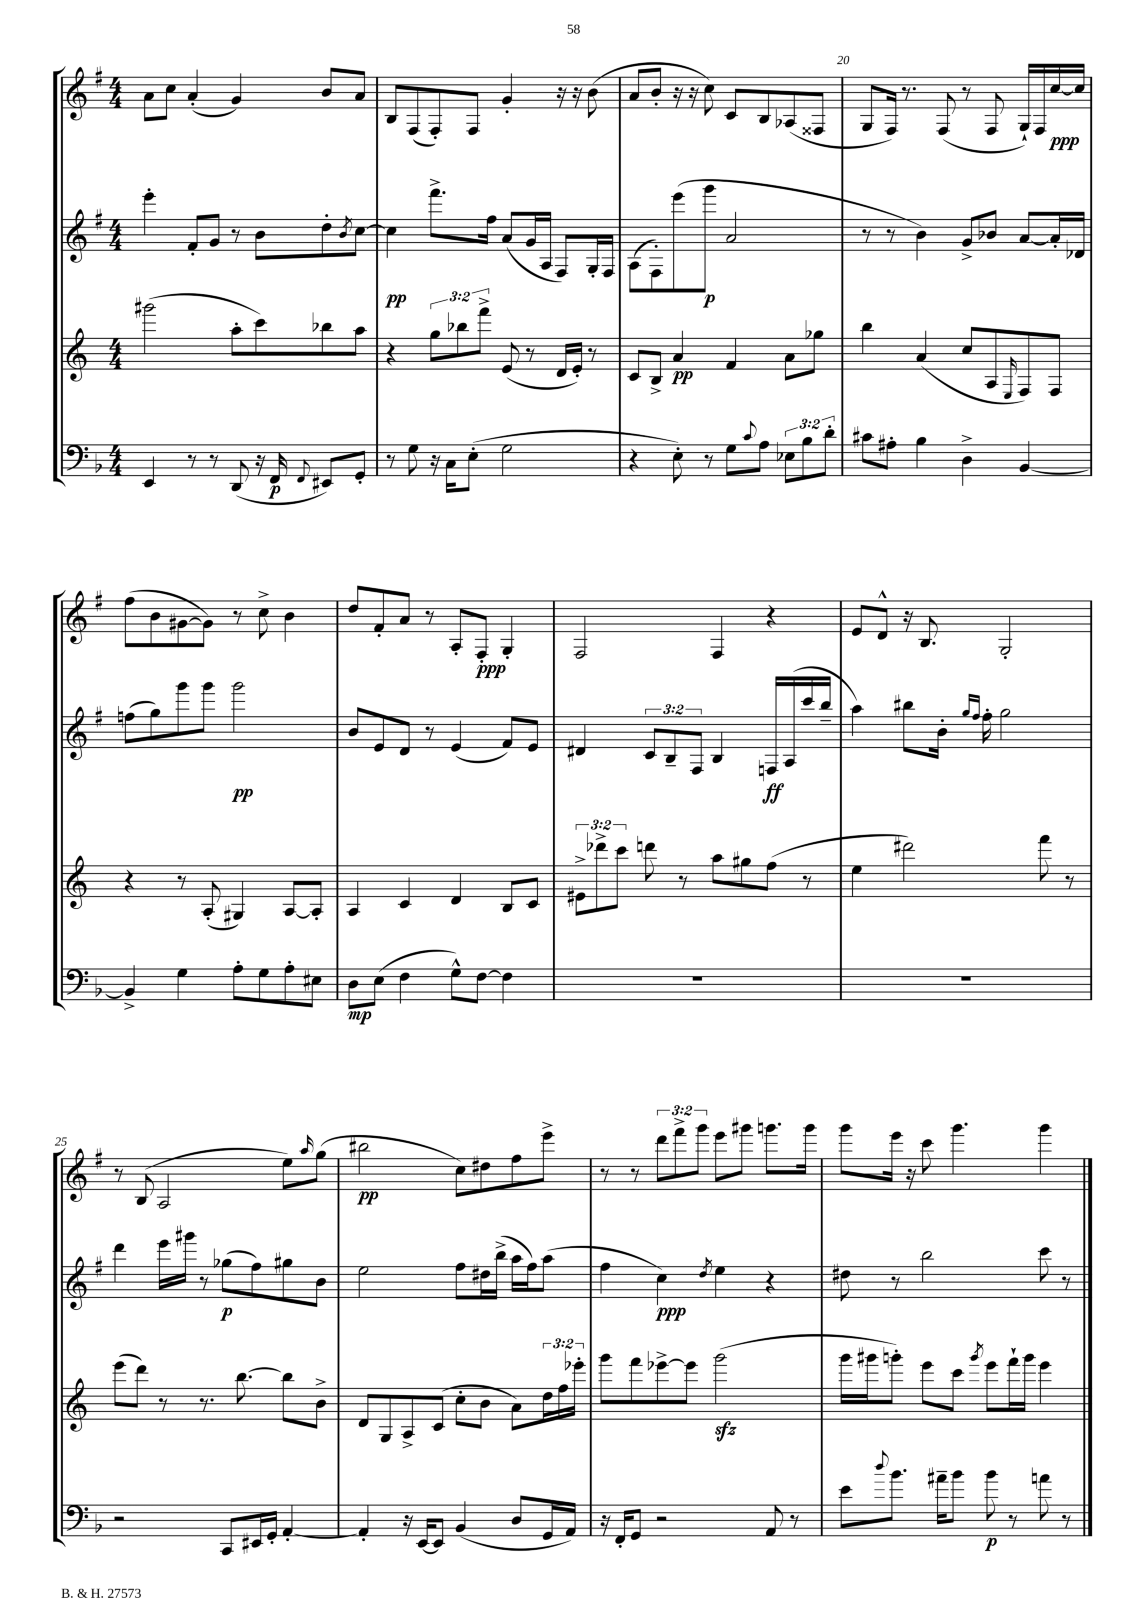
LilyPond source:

<<
\new StaffGroup <<
\new Staff = "s0" {
    \clef treble \key g \major \numericTimeSignature \time 4/4 \override Staff.TupletNumber.text = #tuplet-number::calc-fraction-text
    a'8 c''8 a'4-.( g'4) b'8 a'8 |
    b8 fis8( fis8-.) fis8 g'4-. r16 r16 b'8( |
    a'8 b'8-. r16 r16 c''8) c'8 b8 aes8( fisis8 |
    g8 fis16) r8. fis8( r8 fis8 g16-!) fis16 c''16~\ppp c''16 |
    fis''8( b'8 gis'8~ gis'8) r8 c''8-> b'4 |
    d''8 fis'8-. a'8 r8 a8-. fis8-.\ppp g4-. |
    fis2 fis4 r4 |
    e'8 d'8-^ r16 b8. g2-. |
    r8 b8( a2 e''8) \grace { a''16 } g''8( |
    bis''2\pp c''8) dis''8 fis''8 e'''8-> |
    r8 r8 \tuplet 3/2 { d'''8 fis'''8-> g'''8 } e'''8 gis'''8 g'''8. g'''16 |
    g'''8 e'''16 r16 c'''8 g'''4. g'''4 \bar "|." |
}
\new Staff = "s1" {
    \clef treble \key g \major \numericTimeSignature \time 4/4 \override Staff.TupletNumber.text = #tuplet-number::calc-fraction-text
    e'''4-. fis'8-. g'8 r8 b'8 d''8-. \acciaccatura { b'8 } c''8~ |
    c''4\pp fis'''8.-> fis''16 a'8( g'16 a16 fis8) g16-. fis16 |
    a8( fis8-.) e'''8( g'''8\p a'2 |
    r8 r8 b'4) g'8-> bes'8 a'8~ a'16-. des'16 |
    f''8( g''8) g'''8 g'''8 g'''2\pp |
    b'8 e'8 d'8 r8 e'4( fis'8) e'8 |
    dis'4 \tuplet 3/2 { c'8 b8-- fis8 } b4 f16\ff a16( c'''16 b''16-- |
    a''4) bis''8 b'16-. \grace { g''16 fis''16 } fis''16-. g''2 |
    d'''4 e'''16 gis'''16 r8 ges''8\p( fis''8) gis''8 b'8 |
    e''2 fis''8 dis''16 b''16->( a''16 fis''16) a''8( |
    fis''4 c''4\ppp) \acciaccatura { d''8 } e''4 r4 |
    dis''8 r8 b''2 c'''8 r8 \bar "|." |
}
\new Staff = "s2" {
    \clef treble \key c \major \numericTimeSignature \time 4/4 \override Staff.TupletNumber.text = #tuplet-number::calc-fraction-text
    gis'''2( a''8-. c'''8) bes''8 a''8 |
    r4 \tuplet 3/2 { g''8 bes''8 f'''8-> } e'8( r8 d'16 e'16-.) r8 |
    c'8 b8-> a'4\pp f'4 a'8 ges''8 |
    b''4 a'4( c''8 a8 \grace { e16 } f8) f8 |
    r4 r8 a8-.( gis4) a8~ a8-. |
    a4 c'4 d'4 b8 c'8 |
    \tuplet 3/2 { eis'8-> des'''8-> c'''8 } d'''8 r8 a''8 gis''8 f''8( r8 |
    e''4 dis'''2) f'''8 r8 |
    e'''8( d'''8) r8 r8. b''8.~ b''8 b'8-> |
    d'8 g8 a8-> c'8( c''8-. b'8 a'8) \tuplet 3/2 { d''16 f''16 ees'''16-. } |
    g'''8 f'''8 ees'''8~-> ees'''8 g'''2\sfz( |
    g'''16 gis'''16 g'''8-.) e'''8 c'''8 \acciaccatura { g'''8 } e'''8 f'''16-! g'''16 e'''4 \bar "|." |
}
\new Staff = "s3" {
    \clef bass \key f \major \numericTimeSignature \time 4/4 \override Staff.TupletNumber.text = #tuplet-number::calc-fraction-text
    e,4 r8 r8 d,8( r16 f,16\p \appoggiatura { f,8 } eis,8) g,8-. |
    r8 g8 r16 c16 e8-.( g2 |
    r4 e8-.) r8 g8 \appoggiatura { c'8 } a8 \tuplet 3/2 { ees8 bes8 d'8-. } |
    cis'8 ais8-. bes4 d4-> bes,4~ |
    bes,4-> g4 a8-. g8 a8-. eis8 |
    d8\mp e8( f4 g8-^) f8~ f4 |
    R1 |
    R1 |
    r2 c,8 eis,16 g,16-. a,4~-. |
    a,4-. r16 e,16~ e,8 bes,4( d8 g,16 a,16) |
    r16 f,16-. g,8 r2 a,8 r8 |
    e'8 \appoggiatura { d''8 } bes'8. ais'16-- bes'8 bes'8\p r8 a'8 r8 \bar "|." |
}
>>
>>
\layout { \context { \Score currentBarNumber = #17 \override BarNumber.break-visibility = ##(#f #t #t) barNumberVisibility = #(every-nth-bar-number-visible 5) } }
